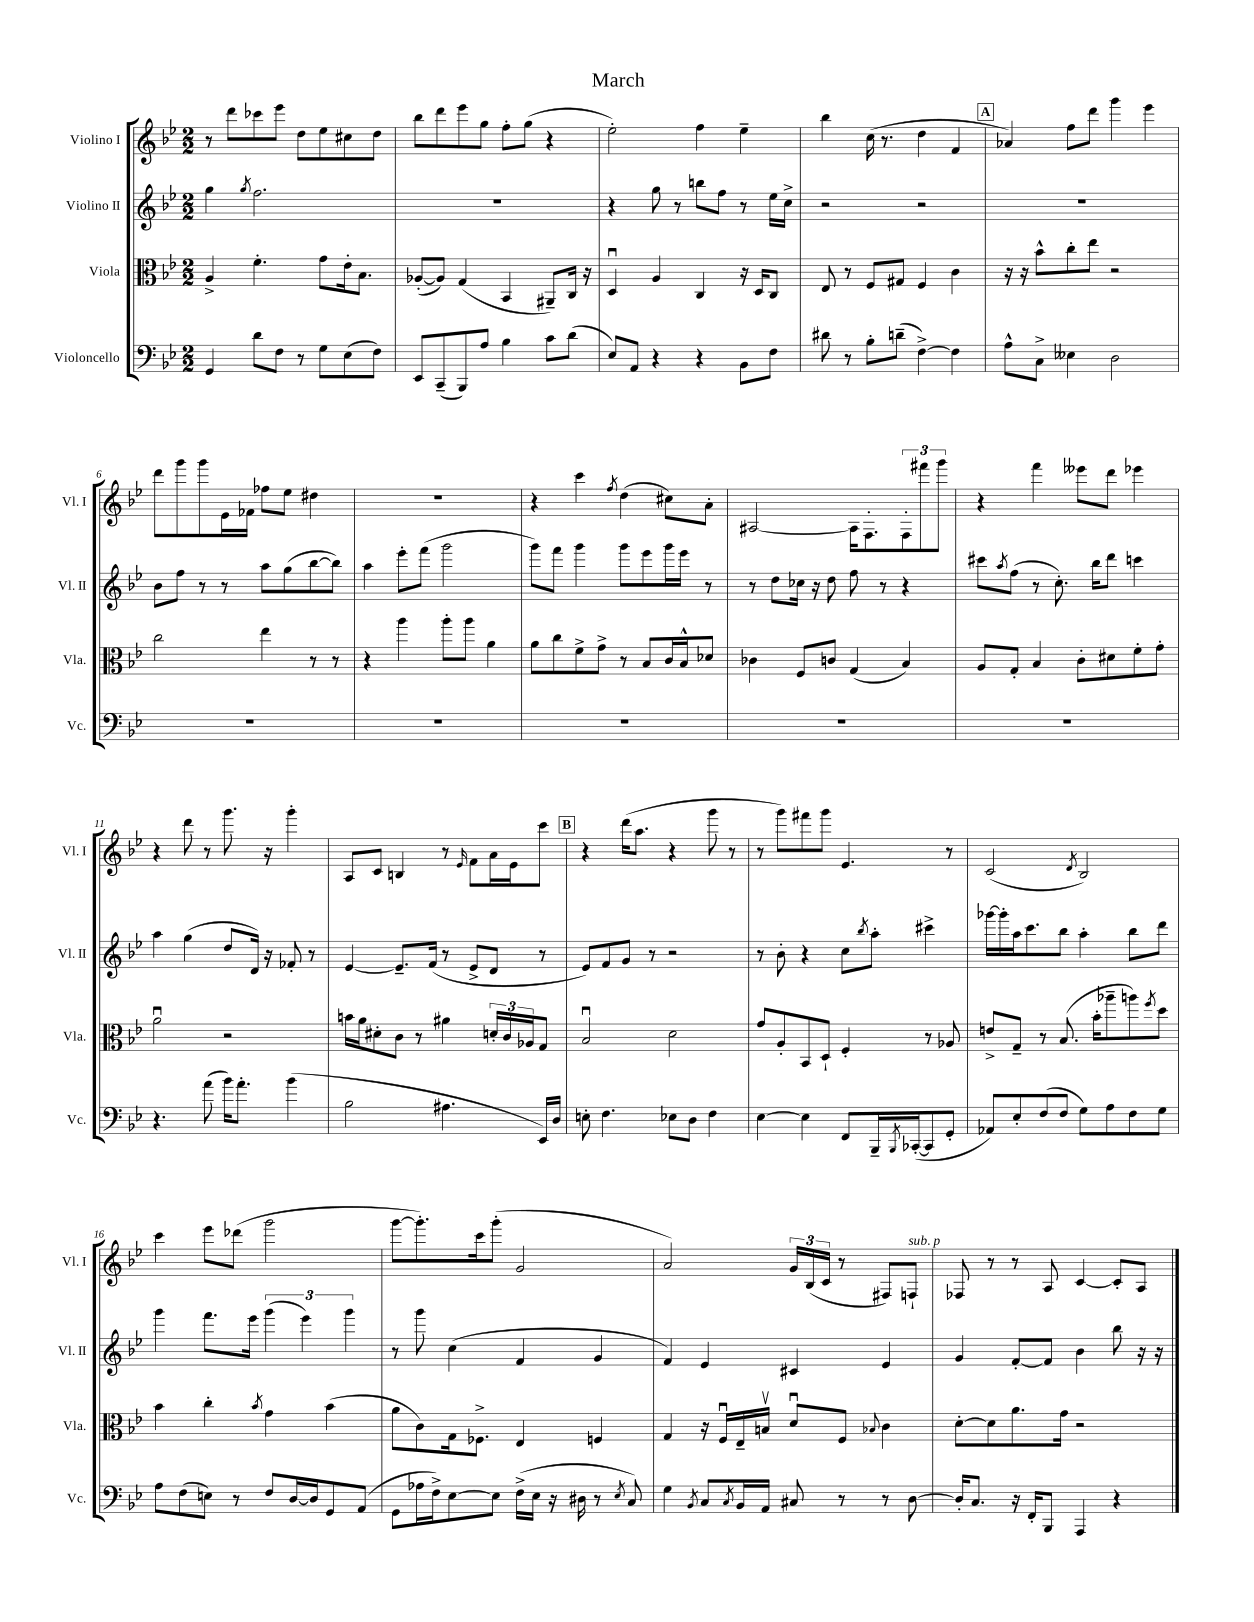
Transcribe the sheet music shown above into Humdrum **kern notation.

**kern	**kern	**kern	**kern
*part4	*part3	*part2	*part1
*staff4	*staff3	*staff2	*staff1
*I"Violoncello	*I"Viola	*I"Violino II	*I"Violino I
*I'Vc.	*I'Vla.	*I'Vl. II	*I'Vl. I
*clefF4	*clefC3	*clefG2	*clefG2
*k[b-e-]	*k[b-e-]	*k[b-e-]	*k[b-e-]
*M2/2	*M2/2	*M2/2	*M2/2
=1	=1	=1	=1
4GG/	4A^/	4gg\	8r
.	.	.	8ddd\L
.	.	8qgg/	.
8d\L	4.f'\	2.ff\	8ccc-X\
8F\J	.	.	8eee-\J
8r	.	.	8dd\L
8G\L	8g\L	.	8ee-\
(8E-\	16e-'\k	.	8cc#X\
.	8.B-\J	.	.
8F\J)	.	.	8dd\J
=2	=2	=2	=2
8EE-/L	([8A-X'/L	1r	8bb-\L
(8CC~/	8A-/J])	.	8ddd\
8BBB-/)	(4G/	.	8eee-\
8A/J	.	.	8gg\J
4B-\	4BB-/	.	8ff'\L
.	.	.	(8gg\J
8c\L	8AA#X~/L)	.	4r
(8d\J	16C/Jk	.	.
.	16r	.	.
=3	=3	=3	=3
8E-/L)	4Du/	4r	2ee-'\)
8AA/J	.	.	.
4r	4A/	8gg\	.
.	.	8r	.
4r	4C/	8bbn\L	4ff\
.	.	8ff\J	.
8BB-\L	16r	8r	4ee-~\
.	16D/KL	.	.
8F\J	8C/J	16ee-\LL	.
.	.	16cc^\JJ	.
=4	=4	=4	=4
8d#X\	8E-/	2r	4bb-\
8r	8r	.	.
8B-'\L	8F/L	.	(16cc\
.	.	.	8.r
(8dn~\J	8G#X/J	.	.
[4F^\)	4F/	2r	4dd\
4F\]	4c\	.	4f/
!!LO:REH:place=s1:t=A
=5	=5	=5	=5
8A^^\L	16r	1r	4a-X/)
.	16r	.	.
8C^\J	8b-^^\L	.	.
4E--X\	8cc'\	.	8ff\L
.	8ee-\J	.	8ddd\J
2D\	2r	.	4ggg\
.	.	.	4eee-\
!!LO:LB:g=z
=6	=6	=6	=6
1r	2cc\	8b-\L	8ddd\L
.	.	8ff\J	8ggg\
.	.	8r	8ggg\
.	.	8r	16e-\L
.	.	.	16f-X\JJ
.	4ee-\	8aa\L	8ff-X\L
.	.	(8gg\	8ee-\J
.	8r	[8bb-\	4dd#X\
.	8r	8bb-\J])	.
=7	=7	=7	=7
1r	4r	4aa\	1r
.	4aa\	8eee-'\L	.
.	.	(8fff\J	.
.	8aa'\L	2ggg\	.
.	8aa\J	.	.
.	4a\	.	.
=8	=8	=8	=8
1r	8a\L	8ggg\L)	4r
.	8cc\	8fff\J	.
.	8f^\	4ggg\	4ccc\
.	8g^\J	.	.
.	.	.	8qff/
.	8r	8ggg\L	(4dd\
.	8B-/L	8eee-\	.
.	16c/L	16ggg\L	8cc#X\L)
.	16B-^^/J	16eee-\JJ	.
.	8d-X/J	8r	8a'\J
=9	=9	=9	=9
1r	4c-X\	8r	[2A#X/
.	.	8dd\L	.
.	8F/L	16cc-X\Jk	.
.	.	16r	.
.	8cn/J	8dd\	.
.	(4G/	8ff\	16A#\KL]
.	.	.	8.F'\
.	.	8r	.
.	4B-/)	4r	12F'\
.	.	.	12fff#X\
.	.	.	12ggg\J
=10	=10	=10	=10
1r	8A/L	8ccc#X\L	4r
.	.	8qaa/	.
.	8G'/J	(8ff\J	.
.	4B-/	8r	4fff\
.	.	8.cc'\)	.
.	8c'\L	.	8eee--X\L
.	.	16bb-\KL	.
.	8d#X\	8ddd\J	8ddd\J
.	8f'\	4cccn\	4eee-X\
.	8g'\J	.	.
!!LO:LB:g=z
=11	=11	=11	=11
4.r	2au\	4aa\	4r
.	.	(4gg\	8ddd\
(8a\	.	.	8r
16b-\KL)	2r	8dd/L	8.ggg\
8.a'\J	.	.	.
.	.	16d/Jk)	.
.	.	16r	16r
(4b-\	.	8f-X'/	4ggg'\
.	.	8r	.
=12	=12	=12	=12
2B-\	16bn\LL	[4e-/	8A/L
.	16a\J	.	.
.	8d#X'\	.	8c/J
.	8c\J	8.e-~/L]	4Bn/
.	8r	.	.
.	.	(16f/Jk	.
4.A#X\	4a#X\	8r	8r
.	.	.	16qqe-/
.	.	8e-^/L	8f\L
.	24dn'/LL	8d/J	16a\L
.	24c/	.	.
.	.	.	16e-\J
.	24A-X/J	.	.
16EE-/LL)	8G/J	8r	8ccc\J
16D/JJ	.	.	.
!!LO:REH:place=s1:t=B
=13	=13	=13	=13
8En'\	2B-u/	8e-/L)	4r
4.F\	.	8f/	.
.	.	8g/J	(16ddd\KL
.	.	.	8.aa\J
.	.	8r	.
8E-X\L	2d\	2r	4r
8D\J	.	.	.
4F\	.	.	8ggg\
.	.	.	8r
=14	=14	=14	=14
[4E-\	8g/L	8r	8r
.	8A'/	8b-'\	8ggg\L)
4E-\]	8BB-/	4r	8fff#X\
.	8D`/J	.	8ggg\J
8FF/L	4F'/	8cc\L	4.e-/
.	.	8qbb-/	.
16BBB-~/L	.	8aa'\J	.
8qBBB-/	.	.	.
([16CC-X'/J	.	.	.
8CC-/]	8r	4ccc#X^\	.
8GG'/J	8A-X/	.	8r
=15	=15	=15	=15
8AA-X/L)	8en^/L	[16ggg-X\LL	(2c/
.	.	16ggg-'\]	.
8E-'/	8G~/J	16aa\J	.
.	.	8.ccc\	.
(8F/	8r	.	.
8F/J	(8.B-/	8bb-\J	.
.	.	.	8qd/
8G\L)	.	4aa'\	2B-/)
.	16b-'\KL	.	.
8A\	8aa-X~\	.	.
8F\	8aan\)	8bb-\L	.
.	8qff/	.	.
8G\J	8dd\J	8ddd\J	.
!!LO:LB:g=z
=16	=16	=16	=16
8A\L	4b-\	4ggg\	4ccc\
(8F\	.	.	.
8En\J)	4cc'\	8.fff\L	8eee-\L
8r	.	.	(8ddd-X\J
.	.	16eee-\Jk	.
.	8qb-/	.	.
8F/L	4g\	(6ggg\	2ggg\
[16D/L	.	.	.
.	.	6eee-\)	.
16D/J]	.	.	.
8GG/	(4b-\	.	.
.	.	6ggg\	.
(8AA/J	.	.	.
=17	=17	=17	=17
8GG\L	8a\L	8r	[8ggg\L
16A-X\L	8c\)	8ggg\	8.ggg'\])
16F^\J)	.	.	.
[8E-\	16G\k	(4cc\	.
.	8.F-X^\J	.	16ccc\k
8E-\J]	.	.	(8ggg'\J
(16F^\LL	4E-/	4f/	2g/
16E-\JJ	.	.	.
16r	.	.	.
16D#X\	.	.	.
8r	4Fn/	4g/	.
8qE-/	.	.	.
8C/)	.	.	.
=18	=18	=18	=18
4G\	4G/	4f/)	2a/)
8qBB-/	.	.	.
8C/L	16r	4e-/	.
.	16Fu/LL	.	.
8qC/	.	.	.
16BB-/L	16E-~/	.	.
16AA/JJ	16Bnv/JJ	.	.
8C#X/	8du/L	4c#X/	24g/LL
.	.	.	(24B-/
.	.	.	24c/JJ
8r	8F/J	.	8r
.	8qqB-X/	.	.
8r	4c\	4e-/	8F#X/L)
!	!	!	!LO:TX:a:i:t=sub. p
[8D\	.	.	8Fn`/J
=19	=19	=19	=19
16D'/KL]	[8d'\L	4g/	8F-X/
8.C/J	.	.	.
.	8d\]	.	8r
16r	8.a\	[8f'/L	8r
16FF'/KL	.	.	.
8BBB-/J	.	8f/J]	8A/
.	16g\Jk	.	.
4AAA/	2r	4b-\	[4c/
4r	.	8bb-\	8c'/L]
.	.	16r	8A/J
.	.	16r	.
==	==	==	==
*-	*-	*-	*-
